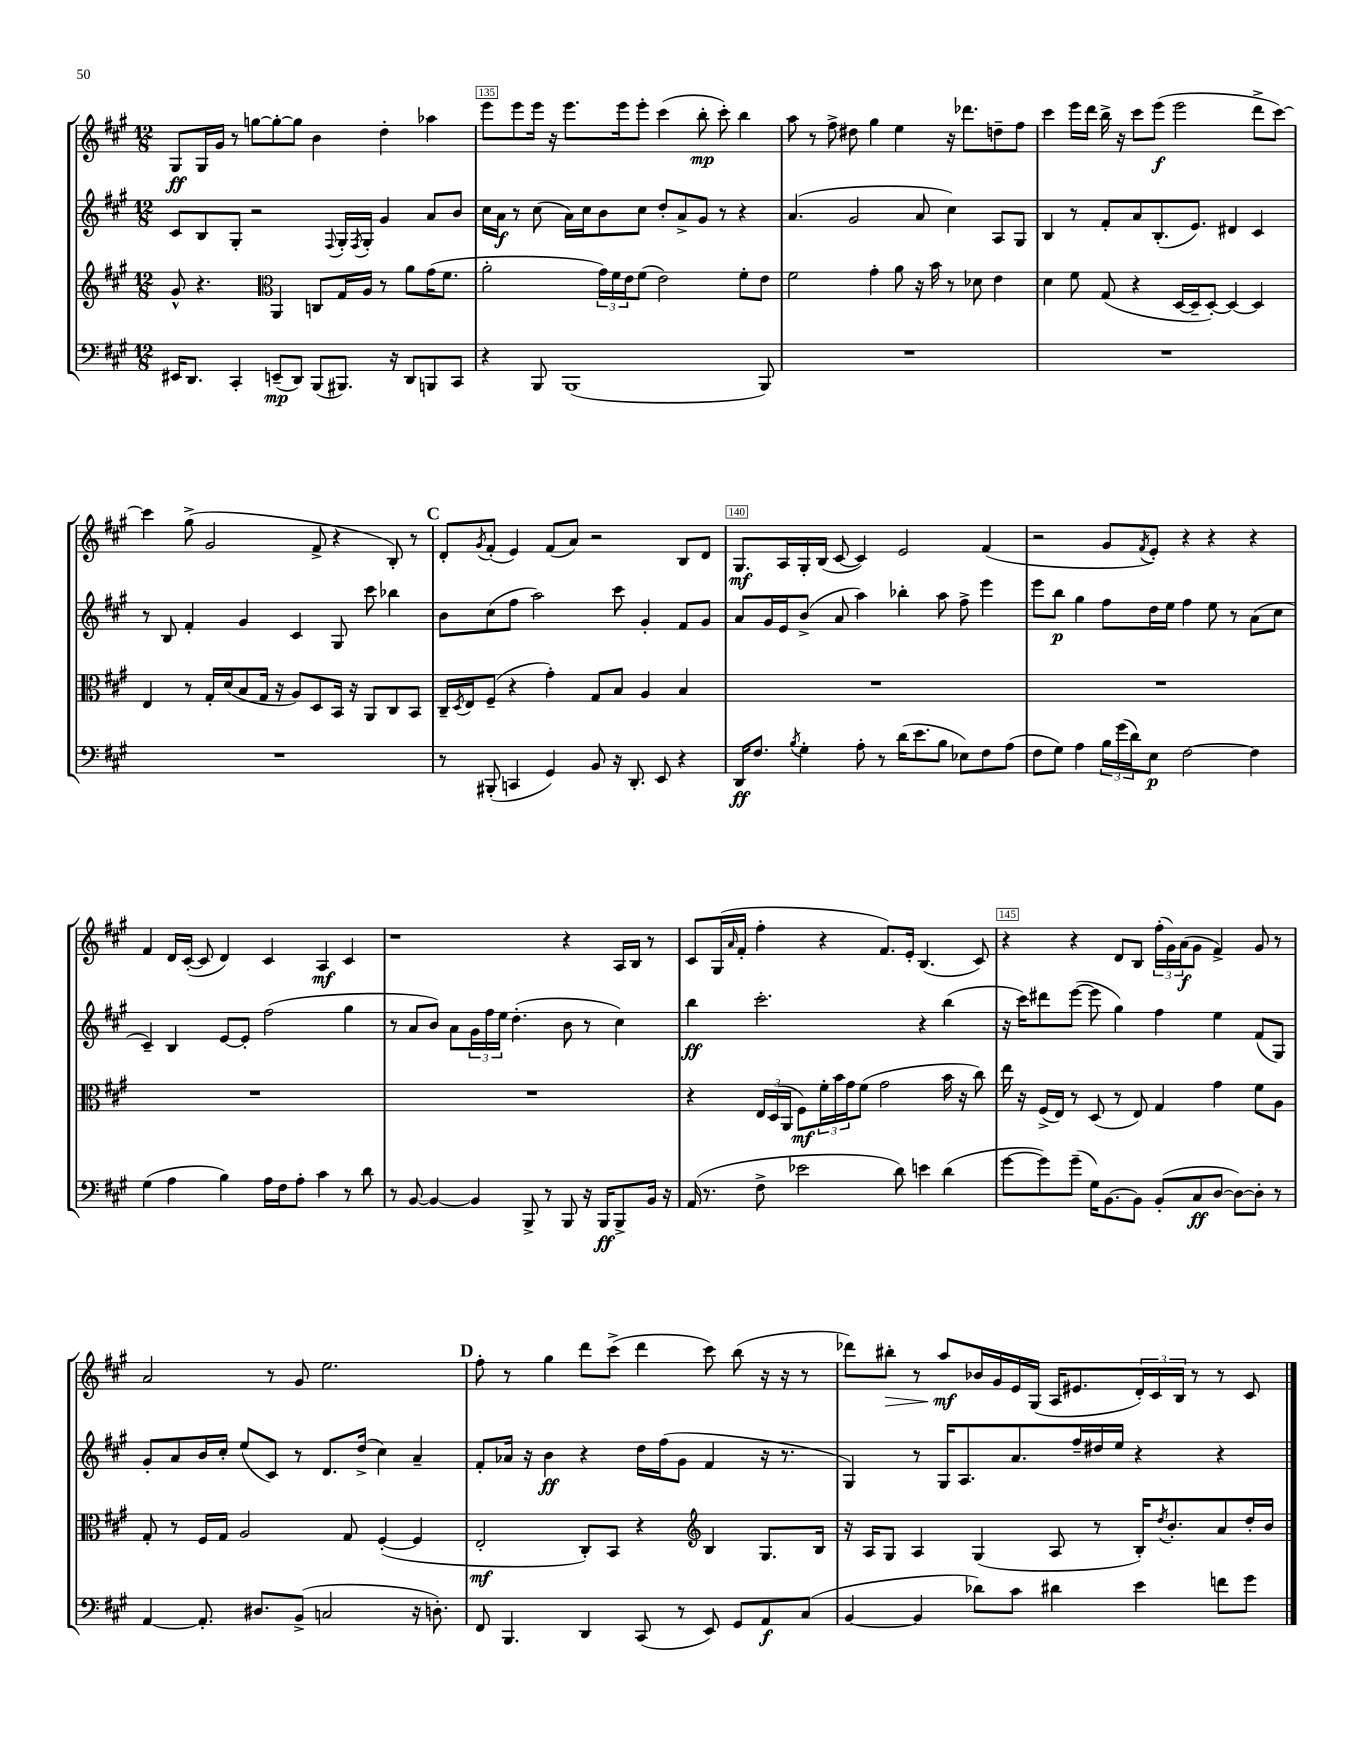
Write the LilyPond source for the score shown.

<<
\new StaffGroup <<
\new Staff = "s0" {
    \clef treble \key a \major \numericTimeSignature \time 12/8
    gis8\ff gis16 gis'16 r8 g''8~ g''8~-. g''8 b'4 d''4-. aes''4 |
    e'''8 e'''8 e'''16 r16 e'''8. e'''16 e'''8-. cis'''4( b''8-.\mp cis'''8-.) b''4 |
    a''8 r8 fis''8-> dis''8 gis''4 e''4 r16 des'''8. d''8-- fis''8 |
    cis'''4 e'''16 d'''16 b''16-> r16 cis'''8 e'''8\f( e'''2 d'''8-> cis'''8~) |
    cis'''4 gis''8->( gis'2 fis'8-> r4 b8-.) r8 |
    \mark \markup { \bold "C" } d'8-. \acciaccatura { gis'8 } fis'8-.( e'4) fis'8( a'8) r2 b8 d'8 |
    gis8.\mf a16 gis16-. b16( cis'8~ cis'4) e'2 fis'4( |
    r2 gis'8 \acciaccatura { fis'8 } e'8-.) r4 r4 r4 |
    fis'4 d'16 cis'16~-.( cis'8 d'4) cis'4 a4\mf cis'4 |
    r1 r4 a16 b16 r8 |
    cis'8 gis16( \grace { a'16 } fis'16-. fis''4-. r4 fis'8.) e'16-. b4.( cis'8) |
    r4 r4 d'8 b8 \tuplet 3/2 { fis''16-.( gis'16) a'16\f( } gis'8 fis'4->) gis'8 r8 |
    a'2 r8 gis'8 e''2. |
    \mark \markup { \bold "D" } fis''8-. r8 gis''4 d'''8 cis'''8->( d'''4 cis'''8) b''8( r16 r16 r8 |
    des'''8) bis''8-.\> r8 a''8\mf\! bes'16 gis'16 e'16 gis16( a16 eis'8. \tuplet 3/2 { d'16-.) cis'16 b16 } r8 r8 cis'8 \bar "|." |
}
\new Staff = "s1" {
    \clef treble \key a \major \numericTimeSignature \time 12/8
    cis'8 b8 gis8-. r2 \appoggiatura { fis8 } gis16-. \acciaccatura { fis8 } gis16-. gis'4 a'8 b'8 |
    cis''16 a'16\f r8 cis''8( a'16) cis''16 b'8 cis''8 d''8-. a'8-> gis'8 r8 r4 |
    a'4.( gis'2 a'8 cis''4) a8 gis8 |
    b4 r8 fis'8-. a'8 b8.-.( e'8.) dis'4 cis'4 |
    r8 b8 fis'4-. gis'4 cis'4 gis8 cis'''8 bes''4 |
    \mark \markup { \bold "C" } b'8 cis''8( fis''8 a''2) cis'''8 gis'4-. fis'8 gis'8 |
    a'8 gis'16 e'16 b'8->( a'8 a''4) bes''4-. a''8 fis''8-> e'''4 |
    e'''8 b''8\p gis''4 fis''8 d''16 e''16 fis''4 e''8 r8 a'8( cis''8 |
    cis'4--) b4 e'8~ e'8-. fis''2( gis''4 |
    r8 a'8 b'8) a'8 \tuplet 3/2 { gis'16 fis''16 e''16 } d''4.-.( b'8 r8 cis''4) |
    b''4\ff cis'''2.-. r4 b''4( |
    r16 cis'''16) dis'''8 e'''8~( e'''8 gis''4) fis''4 e''4 fis'8( gis8) |
    gis'8-. a'8 b'16 cis''16-. e''8( cis'8) r8 d'8. d''16->( cis''4) a'4-- |
    \mark \markup { \bold "D" } fis'8-. aes'16 r16 b'4\ff r4 d''16 fis''16( gis'8 fis'4 r16 r8. |
    gis4) r8 gis16 a8. a'8. fis''16-- dis''16 e''16 r4 r4 \bar "|." |
}
\new Staff = "s2" {
    \clef treble \key a \major \numericTimeSignature \time 12/8
    gis'8-^ r4. \clef alto a,4 c8 gis16 a16 r8 a'8 gis'16( fis'8. |
    a'2-. \tuplet 3/2 { gis'16) fis'16 e'16 } fis'8( e'2) fis'8-. e'8 |
    fis'2 gis'4-. a'8 r16 b'16 r8 des'8 e'4 |
    d'4 fis'8 gis8( r4 d16~ d16-- d8~-.) d4~ d4 |
    e4 r8 gis16-. d'16( b8 gis16 r16 a8) d8 b,16 r16 a,8 cis8 b,8 |
    \mark \markup { \bold "C" } cis16-- \acciaccatura { d8 } e16 fis8--( r4 gis'4-.) gis8 b8 a4 b4 |
    R1. |
    R1. |
    R1. |
    R1. |
    r4 \tuplet 3/2 { e16 d16( a,16 } fis8\mf) \tuplet 3/2 { fis'16-. b'16 gis'16 } fis'8( gis'2 b'16 r16 cis''8) |
    e''16 r16 fis16->( e16) r8 d8( r8 e8) gis4 gis'4 fis'8 a8 |
    gis8-. r8 fis16 gis16 a2 gis8 fis4~-.( fis4 |
    \mark \markup { \bold "D" } e2-.\mf cis8-.) b,8 r4 \clef treble b4 gis8. b16 |
    r16 a16 gis8 a4 gis4( a8 r8 b16-.) \acciaccatura { d''8 } b'8.-. a'8 d''16-. b'16 \bar "|." |
}
\new Staff = "s3" {
    \clef bass \key a \major \numericTimeSignature \time 12/8
    eis,16 d,8. cis,4-. e,8--\mp( d,8) b,,8( bis,,8.) r16 d,8 b,,8 cis,8 |
    r4 b,,8 b,,1( b,,8) |
    R1. |
    R1. |
    R1. |
    \mark \markup { \bold "C" } r8 bis,,8-.( c,4 gis,4) b,8 r16 d,8.-. e,8 r4 |
    d,16\ff fis8. \acciaccatura { b8 } gis4-. a8-. r8 d'16( e'8. b8 ees8) fis8 a8( |
    fis8 gis8) a4 \tuplet 3/2 { b16 gis'16( d'16) } e8\p fis2~ fis4 |
    gis4( a4 b4) a16 fis16 a8-. cis'4 r8 d'8 |
    r8 b,8~ b,4~ b,4 b,,8-> r8 b,,8 r16 b,,16\ff b,,8-> b,16 r16 |
    a,16( r8. fis8-> ees'2 d'8) e'4 d'4( |
    gis'8~ gis'8) gis'8--( gis16) b,8.~ b,8 b,8-.( cis8\ff d8~ d8~) d8-. r8 |
    a,4~ a,8.-. dis8. b,8->( c2 r16 d8.-.) |
    \mark \markup { \bold "D" } fis,8 b,,4. d,4 cis,8( r8 e,8) gis,8 a,8\f cis8( |
    b,4~ b,4 des'8) cis'8 dis'4 e'4 f'8 gis'8 \bar "|." |
}
>>
>>
\layout { \context { \Score currentBarNumber = #134 \override BarNumber.break-visibility = ##(#f #t #t) barNumberVisibility = #(every-nth-bar-number-visible 5) \override BarNumber.stencil = #(make-stencil-boxer 0.1 0.3 ly:text-interface::print) } }
